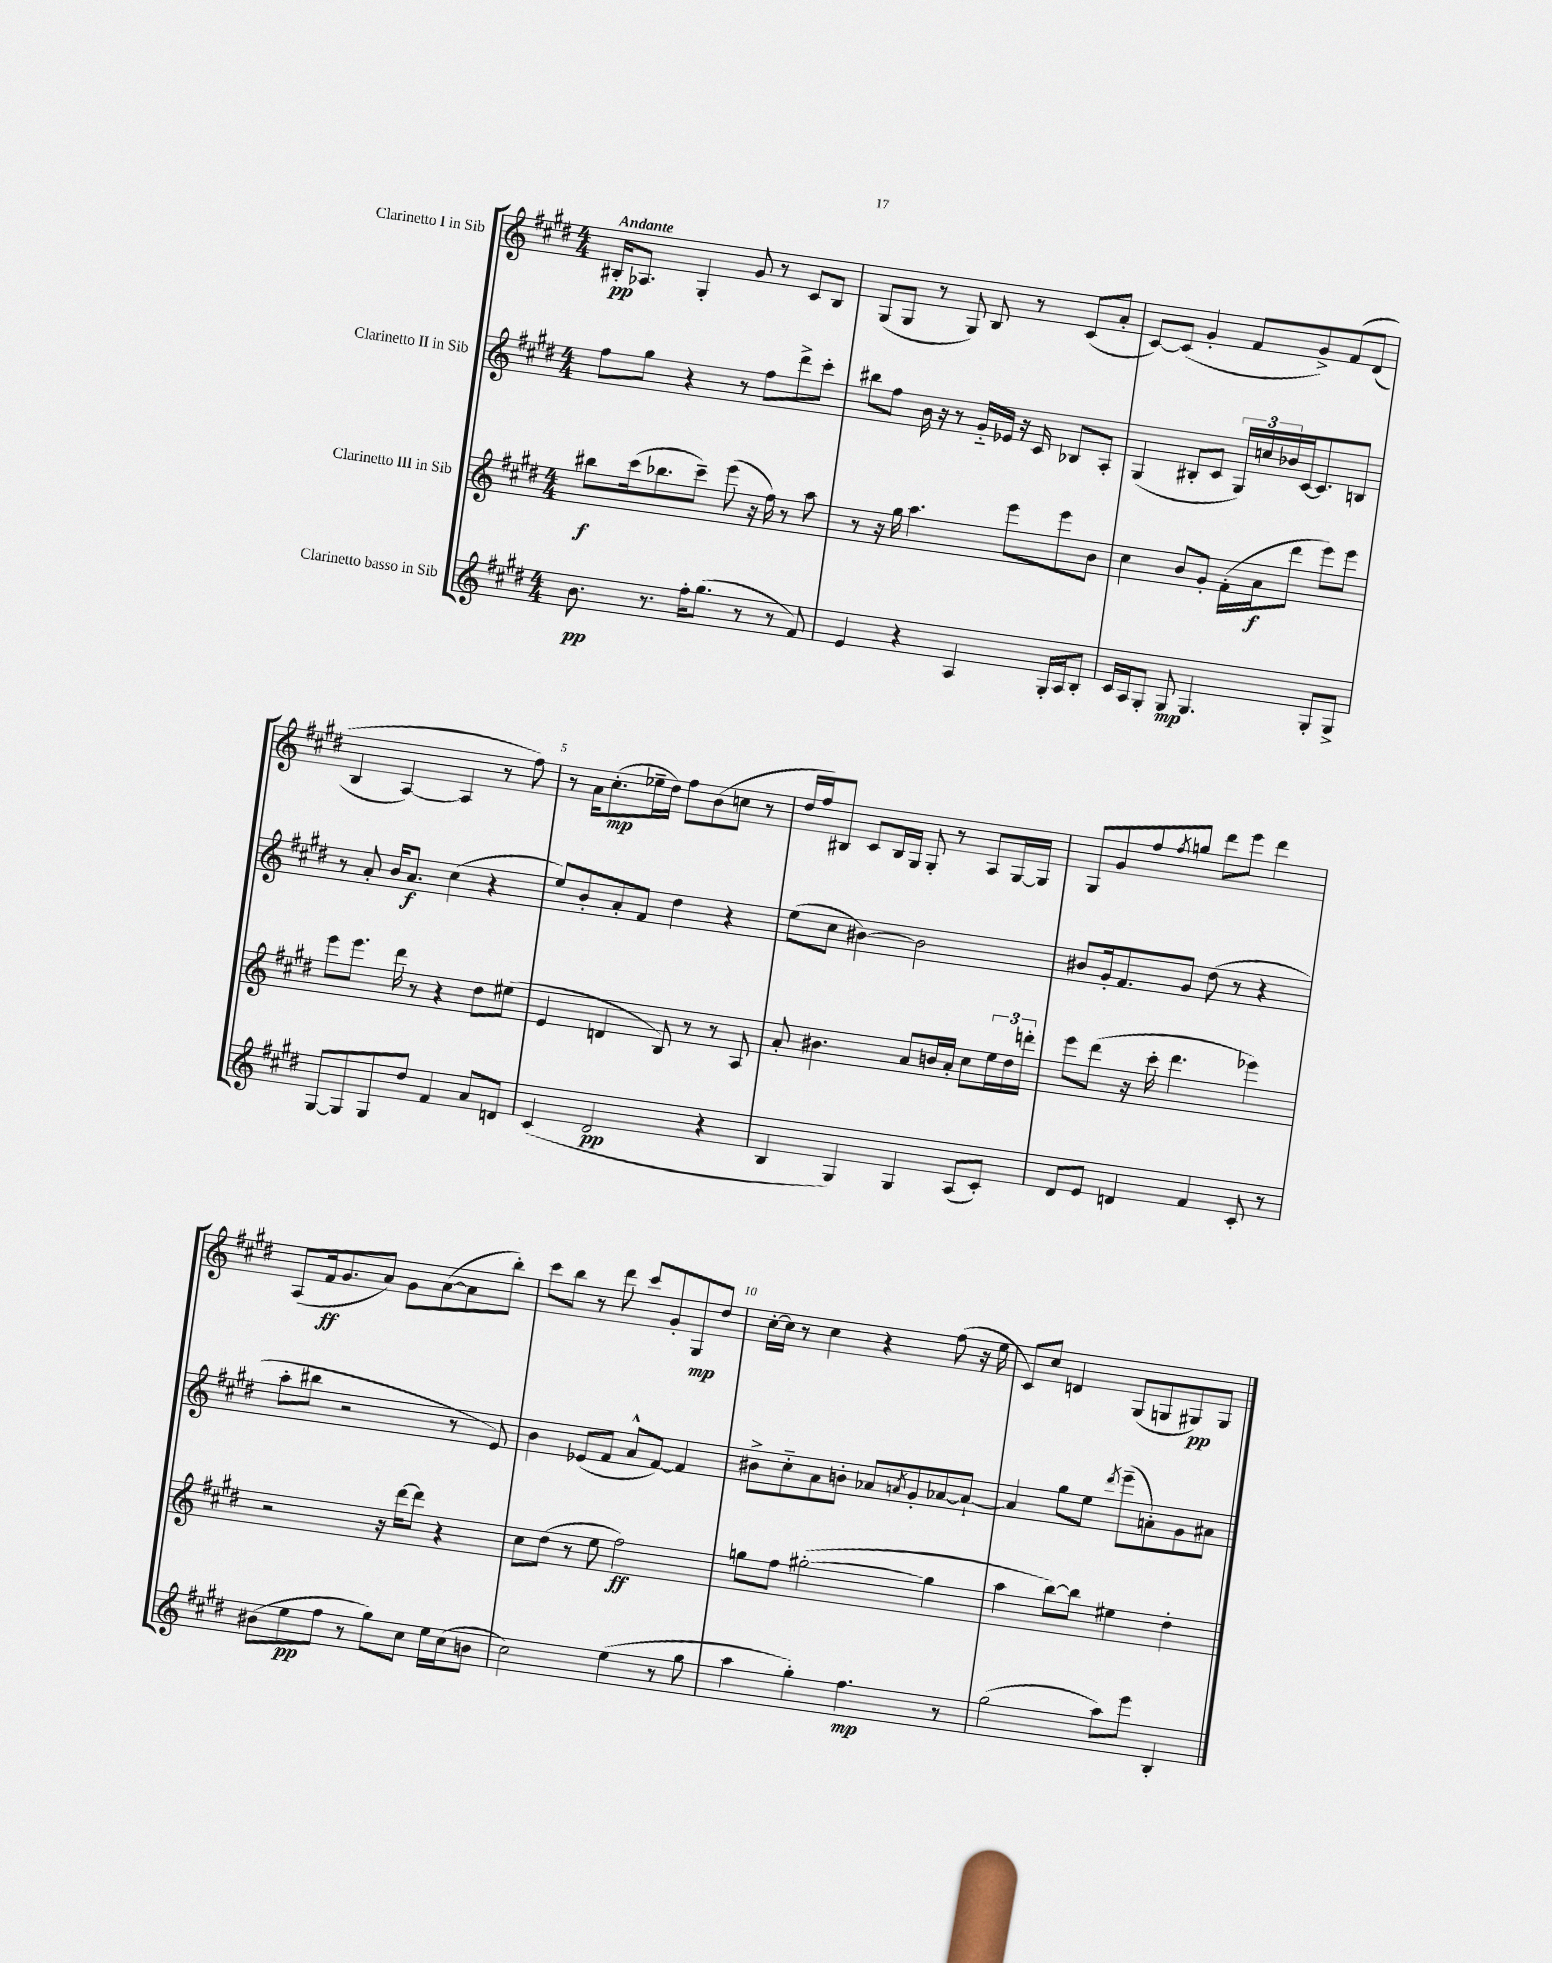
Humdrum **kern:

**kern	**kern	**kern	**kern
*staff4	*staff3	*staff2	*staff1
*clefG2	*clefG2	*clefG2	*clefG2
*k[f#c#g#d#]	*k[f#c#g#d#]	*k[f#c#g#d#]	*k[f#c#g#d#]
*M4/4	*M4/4	*M4/4	*M4/4
8.b	8bb#	8ff#	16B#'
.	.	.	8.A-
.	(16ccc#	8gg#	.
8.r	8.bb-	.	.
.	.	4r	4G#'
16ff#'	8ccc#~)	.	.
(8.gg#	.	.	.
.	(8eee	8r	8g#
8r	16r	8ff#	8r
.	16ff#)	.	.
8r	8r	8ddd#^	8c#
8f#)	8aa	8ccc#'	8B#
=	=	=	=
4e	8r	8bb#	(8G#
.	16r	8ff#	8G#
.	16gg#	.	.
4r	4.aa	16b	8r
.	.	16r	.
.	.	8r	8G#)
4A	.	16g#'~	8B
.	.	16e-	.
.	8eee	16r	8r
.	.	16c#	.
16G#'	8eee	8B-	(8c#
16A	.	.	.
8B'	8b	8A'	8a'
=	=	=	=
16c#	4cc#	(4G#	[8c#)
16A	.	.	.
8G#'	.	.	(8c#]
8G#	8b	8B#'	4g#'
4.G#	8g#'	8c#	.
.	(16f#'	24G#)	8f#
.	.	24cc	.
.	16a	.	.
.	.	24b-	.
.	8ddd#	[16c#	8g#^)
.	.	8.c#]	.
8G#'	8eee)	.	&(8f#
8G#^	8eee	8B	(8d#
=	=	=	=
[8G#	8eee	8r	4B
8G#]	8.eee	8a'	.
8G#	.	16b	[4A)
.	16ddd#	8.a	.
8dd#	8r	.	.
4f#	4r	(4cc#	4A]
8a	8dd#	4r	8r
8d	(8ee#	.	8ff#&)
=	=	=	=
(4c#	4e	8ee)	8r
.	.	8b'	16a
.	.	.	(8.cc#'
2d#	4d	8a'	.
.	.	8f#	16ee-~
.	.	.	16dd#)
.	8B)	4dd#	8ff#
.	8r	.	(8b
4r	8r	4r	8cc
.	8A	.	8r
=	=	=	=
4B	8a'	(8ee	16dd#
.	.	.	16ff#)
.	4.b#	8cc#	8B#
4G#)	.	[4b#)	8c#
.	.	.	16B#
.	.	.	16G#
4G#	8a	2b#]	8G#'
.	16b	.	8r
.	16a'	.	.
(8A	8cc#	.	8A
8c#')	24ee	.	[16G#
.	24dd#	.	.
.	.	.	16G#]
.	24ddd'	.	.
=	=	=	=
8d#	8eee	8b#	8G#
8e	(8ddd#	16g#'	8g#
.	.	8.f#	.
4d	16r	.	8ff#
.	16ccc#'	.	.
.	.	.	8qff#
.	4.ddd#	8g#	8gg
4f#	.	(8dd#	8ddd#
.	.	8r	8eee
8c#'	4eee-)	4r	4ddd#
8r	.	.	.
=	=	=	=
(8b#	2r	8aa'	(8A
8ee	.	8bb#	16f#
.	.	.	8.g#
8ff#	.	2r	.
8r	.	.	8a)
8gg#)	16r	.	8g#
.	[16ddd#	.	.
8cc#	8ddd#]	.	([8a
16ee	4r	8r	8a]
(16cc#	.	.	.
8b	.	8e)	8bb')
=	=	=	=
2cc#)	8cc#	4b	8ccc#
.	(8dd#	.	8bb
.	8r	(8e-	8r
.	8ee	8f#	8ddd#
(4ee	2ff#)	8a^^	8ccc#
.	.	[8f#)	8g#'
8r	.	4f#]	8G#
8gg#	.	.	8dd#
=	=	=	=
4aa	8gg	8b#^	[16cc#'
.	.	.	16cc#]
.	8ff#	8cc#'~	8r
4gg#')	([2gg#'	8a	4cc#
.	.	8b'	.
4.ff#	.	8a-	4r
.	.	8qa	.
.	.	8g#'	.
.	4gg#]	[8a-	(8ff#
8r	.	8a-`_	16r
.	.	.	16ee
=	=	=	=
(2gg#	4aa	4a-]	8c#)
.	.	.	8cc#
.	[8bb)	8gg#	4d
.	8bb]	8ee	.
.	.	8qddd#	.
8aa)	4ee#	(8eee~	(8G#
8eee	.	8a')	8G
4B'	4dd#'	8g#	8G#)
.	.	8a#	8G#
==	==	==	==
*-	*-	*-	*-
